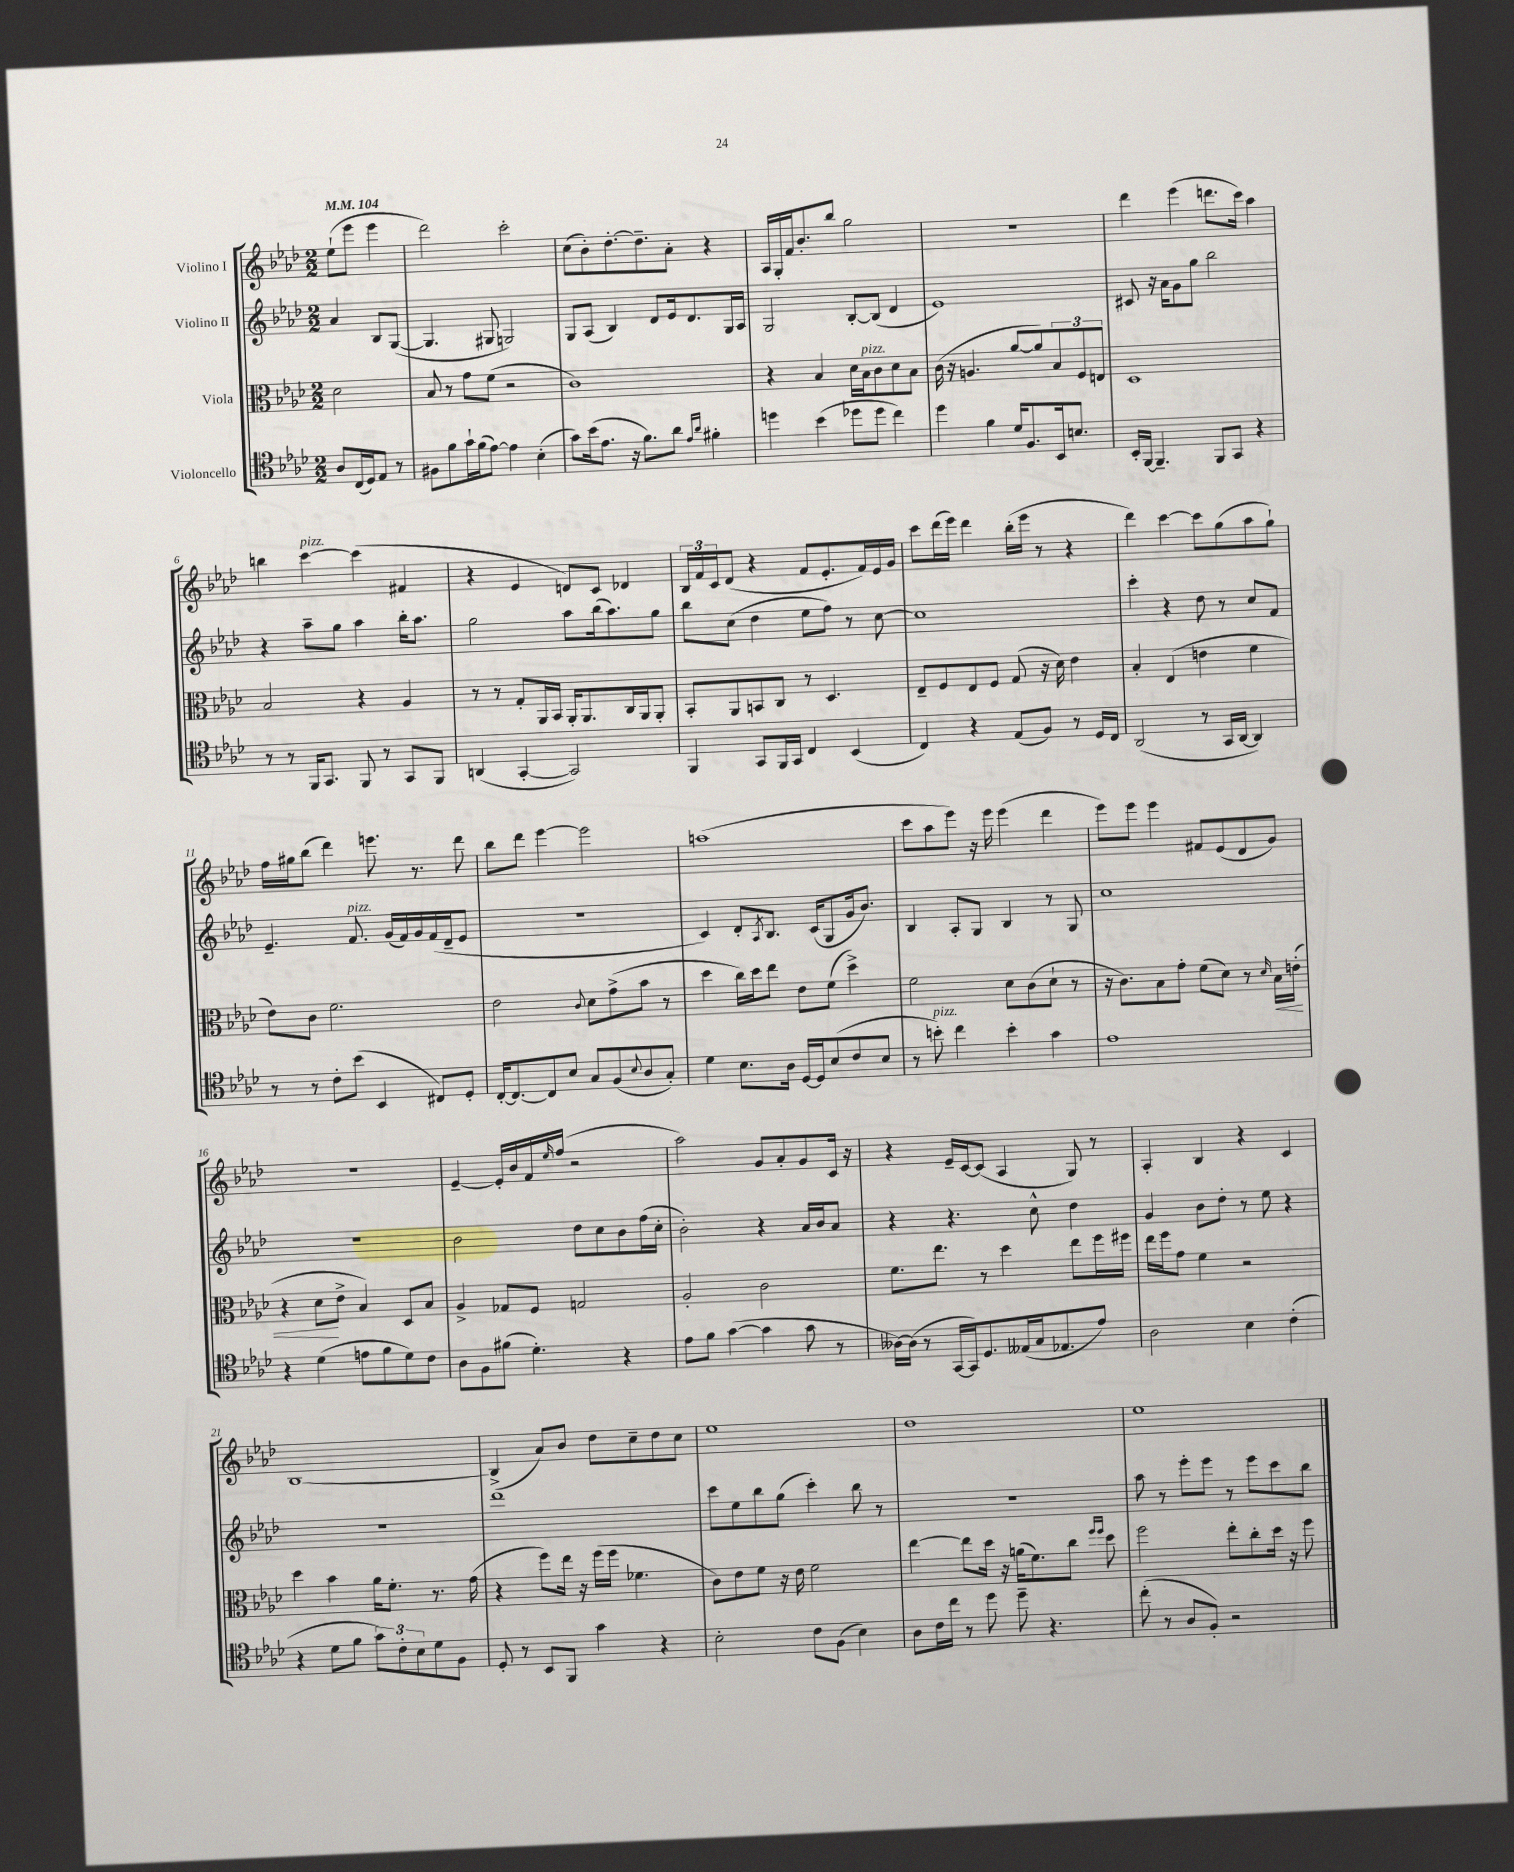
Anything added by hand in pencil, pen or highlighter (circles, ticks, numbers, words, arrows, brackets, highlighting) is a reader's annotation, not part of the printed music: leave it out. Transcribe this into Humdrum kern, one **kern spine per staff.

**kern	**kern	**dynam	**kern	**kern
*part4	*part3	*part3	*part2	*part1
*staff4	*staff3	*staff3	*staff2	*staff1
*I"Violoncello	*I"Viola	*	*I"Violino II	*I"Violino I
*clefC4	*clefC3	*	*clefG2	*clefG2
*k[b-e-a-d-]	*k[b-e-a-d-]	*	*k[b-e-a-d-]	*k[b-e-a-d-]
*M2/2	*M2/2	*	*M2/2	*M2/2
*MM104	*MM104	*	*MM104	*MM104
=	=	=	=	=
8A-/L	2d-\	.	4a-/	(8ee-`\L
(16C/L	.	.	.	8eee-\J
16D-/J)	.	.	.	.
8E-/J	.	.	8B-/L	4eee-\
8r	.	.	([8G/J	.
=1	=1	=1	=1	=1
8F#X\L	8B-/	.	4.G/]	2ddd-\)
8f\	8r	.	.	.
16g`\L	8g\L	.	.	.
(16f\J	.	.	.	.
[8e-\J)	(8f\J	.	8G#X/	.
4e-\]	2r	.	2Gn/)	2ccc'\
(4B-'\	.	.	.	.
=2	=2	=2	=2	=2
8g\L)	1c)	.	8G/L	(8cc\L
(16b-\k	.	.	(8A-/J	8b-'\)
8.e-\J	.	.	.	.
.	.	.	4B-/)	[8.dd-'\
16r	.	.	.	.
8.f\L)	.	.	.	8.dd-~\]
.	.	.	8d-/L	.
8a-\J	.	.	16e-/k	8a-'\J
.	.	.	8.d-/	.
16qqe-/LL	.	.	.	.
16qqa-/JJ	.	.	.	.
4f#X'\	.	.	.	4r
.	.	.	16G/L	.
.	.	.	16A-/JJ	.
=3	=3	=3	=3	=3
4ddn\	4r	.	2G/	16A-/LL
.	.	.	.	16G'/
.	.	.	.	16f/J
.	.	.	.	8.b-'/
(4b-\	4B-/	.	.	.
.	.	.	.	8bb-/J
8dd-X\L	16d-\LL	.	[8B-'/L	2gg\
!	!LO:TX:a:i:t=pizz.	!	!	!
.	16B-\J	.	.	.
8dd-\J	8c\	.	(8B-/J]	.
4cc\)	8d-\	.	4d-/	.
.	8B-\J	.	.	.
=4	=4	=4	=4	=4
4dd-\	(16c\	.	1e-)	1r
.	16r	.	.	.
.	4.An/	.	.	.
4f\	.	.	.	.
16d-/KL	[8a-/L	.	.	.
8.F/	.	.	.	.
.	8a-/])	.	.	.
16BB-/k	12B-/	.	.	.
8.Bn/J	.	.	.	.
.	12F/	.	.	.
.	12En/J	.	.	.
=5	=5	=5	=5	=5
16BB-'/LL	1D-	.	8c#X/	4ddd-\
[16FF/JJ	.	.	.	.
4.FF~/]	.	.	16r	.
.	.	.	16a-\KL	.
.	.	.	8g\	(4eee-\
.	.	.	8gg\J	.
8FF/L	.	.	2bb-\	8.dddn\L
8GG/J	.	.	.	.
.	.	.	.	16ccc\Jk)
4r	.	.	.	4aa-\
!!LO:LB:g=z
=6	=6	=6	=6	=6
8r	2B-/	.	4r	4bbn\
8r	.	.	.	.
!	!	!	!	!LO:TX:a:i:t=pizz.
16FF/KL	.	.	8aa-~\L	[4ccc\
8.GG/J	.	.	.	.
.	.	.	8gg\J	.
8FF/	4r	.	4aa-\	(4ccc\]
8r	.	.	.	.
8GG/L	4A-/	.	16bb-'\KL	4f#X/
.	.	.	8.aa-\J	.
8FF/J	.	.	.	.
=7	=7	=7	=7	=7
(4AAn/	8r	.	2gg\	4r
.	8r	.	.	.
[4GG'/	8G'/L	.	.	4e-/
.	16AA-/L	.	.	.
.	16BB-/JJ	.	.	.
2GG/])	16AA-'/KL	.	8aa-\L	8dn/L)
.	8.AA-/	.	.	.
.	.	.	(16bb-\k	8c/J
.	.	.	8.aa-\)	.
.	16C/L	.	.	4d-X/
.	16AA-/J	.	.	.
.	8AA-'/J	.	8gg\J	.
=8	=8	=8	=8	=8
4FF/	8BB-'/L	.	8bb-\L	24B-/LL
.	.	.	.	24f/
.	.	.	.	24c/J
.	8AA-/	.	(8cc\J	(8d-/J
8GG/L	8BBn/	.	4dd-\	4r
16FF/L	8C/J	.	.	.
16GG/JJ	.	.	.	.
4C/	8r	.	8ee-\L	8f/L
.	4.D-/	.	8ff\J)	8.e-'/
(4BB-/	.	.	8r	.
.	.	.	.	16f/L)
.	.	.	[8cc\	16e-/
.	.	.	.	16g/JJ
=9	=9	=9	=9	=9
4C/)	8E-~/L	.	1cc]	8ccc\L
.	8F/	.	.	(16ddd-\L
.	.	.	.	16eee-\JJ)
4r	8E-/	.	.	4ddd-\
.	8F/J	.	.	.
(8E-/L	(8G/	.	.	(16bb-'\LL
.	.	.	.	16eee-\JJ
8F/J)	16r	.	.	8r
.	16d-\)	.	.	.
8r	4e-\	.	.	4r
16D-/LL	.	.	.	.
16C/JJ	.	.	.	.
=10	=10	=10	=10	=10
(2AA-/	4B-'/	.	4ccc'\	4ddd-\)
.	(4E-/	.	4r	[4ccc\
8r	4en\	.	8dd-\	8ccc\L]
16GG/LL	.	.	8r	(8gg\
[16AA-/JJ	.	.	.	.
4AA-/])	4f\	.	8cc/L	8aa-\
.	.	.	8f/J	8gg`\J)
!!LO:LB:g=z
=11	=11	=11	=11	=11
8r	8e-\L)	.	4.e-~/	16ff\LL
.	.	.	.	16gg#X\J
8r	8c\J	.	.	(8bb-\J
8c'\L	2.f\	.	.	4ddd-\)
!	!	!	!LO:TX:a:i:t=pizz.	!
(8b-\J	.	.	8.f/	.
4BB-/	.	.	.	8.eeen\
.	.	.	(16g/LL	.
.	.	.	16f/)	.
.	.	.	16g/	8.r
8C#X/L)	.	.	(16f/	.
.	.	.	16d-~/J	.
8D-'/J	.	.	8e-/J	8ddd-\
=12	=12	=12	=12	=12
[16C'/KL	2e-\	.	1r	8bb-\L
8.C/_	.	.	.	.
.	.	.	.	8ddd-\J
8C/]	.	.	.	[4eee-\
8B-/J	.	.	.	.
.	8qqc/	.	.	.
8G/L	8d-\L	.	.	2eee-\]
(8F/	(8g^\	.	.	.
8qqB-/	.	.	.	.
8A-/	8b-\J	.	.	.
8G'/J)	8r	.	.	.
=13	=13	=13	=13	=13
4d-\	4dd-\	.	4c/)	(1aan
8.B-\L	16cc\LL)	.	8d-'/L	.
.	16dd-\J	.	.	.
.	.	.	8qA-/	.
.	8ee-\J	.	8.B-/J	.
16A-\Jk	.	.	.	.
[16D-/LL	8e-\L	.	.	.
16D-/J]	.	.	(16c/KL	.
(8B-/	(8f\J	.	8G/	.
8c/	4dd-^\)	.	16g/k	.
.	.	.	8.b-/J)	.
8B-/J	.	.	.	.
=14	=14	=14	=14	=14
8r	2f\	.	4B-/	8ccc\L
!LO:TX:a:i:t=pizz.	!	!	!	!
8bn'\)	.	.	.	8aa-\
4cc\	.	.	8A-'/L	8eee-\J)
.	.	.	8G/J	16r
.	.	.	.	16eee-\
4b'\	8d-\L	.	4B-/	(4eee-\
.	(8c\	.	.	.
4g\	8d-`\J	.	8r	4ddd-\
.	8r	.	8G/	.
=15	=15	=15	=15	=15
1e-	16r	.	1cc	8eee-\L)
.	8.c\L)	.	.	.
.	.	.	.	8eee-\J
.	8B-\	.	.	4eee-\
.	8g'\J	.	.	.
.	(8f\L	.	.	8f#X/L
.	8d-\J)	.	.	(8e-/
.	8r	.	.	8d-/
.	16qqd-/	.	.	.
!	!	!LO:HP:b	!	!
.	16B-\LL	<	.	8g/J)
.	(16en'\JJ	.	.	.
!!LO:LB:g=z
=16	=16	=16	=16	=16
4r	4r	.	1r	1r
(4d-\	8d-\L	.	.	.
.	8e-^\J	[	.	.
8en\L	4B-/)	.	.	.
8f\	.	.	.	.
8d-\)	8D-/L	.	.	.
8c\J	8B-/J	.	.	.
=17	=17	=17	=17	=17
8A-\L	4A-^/	.	2b-\	[4e-~/
8F\	.	.	.	.
(8f#X\J	8G-X/L	.	.	16e-'/LL]
.	.	.	.	16b-/
4.d-'\)	8F/J	.	.	16f/
.	.	.	.	16qqee-/
.	.	.	.	(16ff/JJ
.	2Gn/	.	8dd-\L	2r
.	.	.	8cc\	.
4r	.	.	8b-\	.
.	.	.	(16ff\L	.
.	.	.	16cc'\JJ	.
=18	=18	=18	=18	=18
8e-\L	2A-'/	.	2b-'\)	2aa-\)
8f\J	.	.	.	.
([4g\	.	.	.	.
4g\]	2c\	.	4r	8g/L
.	.	.	.	8a-'/
8g\	.	.	16a-/LL	8g/
.	.	.	16b-/J	.
8r	.	.	8a-/J	16c/Jk
.	.	.	.	16r
=19	=19	=19	=19	=19
[16A--X\LL)	8.f\L	.	4r	4r
(16A--\JJ]	.	.	.	.
8r	.	.	.	.
.	8.ee-\J	.	.	.
[16GG/LL	.	.	4.r	16e-~/LL
16GG/J])	.	.	.	[16c/J
8.D-/	8r	.	.	(8c/J]
.	4dd-\	.	.	4A-/
(16E--X/L	.	.	.	.
16G/J	.	.	8cc^^\	.
8.E-X/	.	.	.	.
.	8ee-\L	.	4dd-\	8G/)
8e-/J)	16ff\L	.	.	8r
.	16ff#X\JJ	.	.	.
=20	=20	=20	=20	=20
2A-\	16ee-\LL	.	4g/	4A-'/
.	16ff\J	.	.	.
.	8g\J	.	.	.
.	4f\	.	8b-\L	4B-/
.	.	.	8dd-'\J	.
4B-\	2r	.	8r	4r
.	.	.	8ee-\	.
(4c'\	.	.	4r	4c/
!!LO:LB:g=z
=21	=21	=21	=21	=21
4r	4dd-\	.	1r	[1B-
8d-\L	4b-\	.	.	.
8f\J	.	.	.	.
12g\L)	16a-\KL	.	.	.
.	8.f'\J	.	.	.
12c'\	.	.	.	.
12B-\	.	.	.	.
8d-\	8.r	.	.	.
8F\J	.	.	.	.
.	(16g\	.	.	.
=22	=22	=22	=22	=22
8D-'/	4r	.	1ddd-	(4B-^/]
8r	.	.	.	.
8BB-/L	8ff\L)	.	.	8a-/L)
8FF/J	16ee-\Jk	.	.	8b-/J
.	16r	.	.	.
4g\	(16ff\LL	.	.	8dd-\L
.	16ff\JJ	.	.	.
.	4.f-X\	.	.	8cc~\
4r	.	.	.	8dd-\
.	.	.	.	8cc\J
=23	=23	=23	=23	=23
2B-'\	8c\L)	.	8ccc\L	1ee-
.	8e-\	.	8ee-\	.
.	8f\J	.	8bb-\	.
.	16r	.	(8gg\J	.
.	16e-\	.	.	.
8c\L	2f\	.	4ccc'\)	.
(8F\J	.	.	.	.
4B-\)	.	.	8bb-\	.
.	.	.	8r	.
=24	=24	=24	=24	=24
8A-\L	[4ee-\	.	1r	1dd-
16c\L	.	.	.	.
16cc\JJ	.	.	.	.
8r	8ee-\L]	.	.	.
8dd-\	16dd-\Jk	.	.	.
.	16r	.	.	.
8dd-~\	(16an\KL	.	.	.
.	8.f\)	.	.	.
4.r	.	.	.	.
.	8cc\J	.	.	.
.	16qqff/LL	.	.	.
.	16qqff/JJ	.	.	.
.	8dd-\	.	.	.
=25	=25	=25	=25	=25
(8cc'\	2ff\	.	8aa-\	1ee-
8r	.	.	8r	.
8A-/L	.	.	8eee-'\L	.
8F'/J)	.	.	8eee-\J	.
2r	8ee-'\L	.	8r	.
.	8cc'\	.	8eee-\L	.
.	16dd-\Jk	.	8ccc\	.
.	16r	.	.	.
.	8ff\	.	8bb-\J	.
==	==	==	==	==
*-	*-	*-	*-	*-
